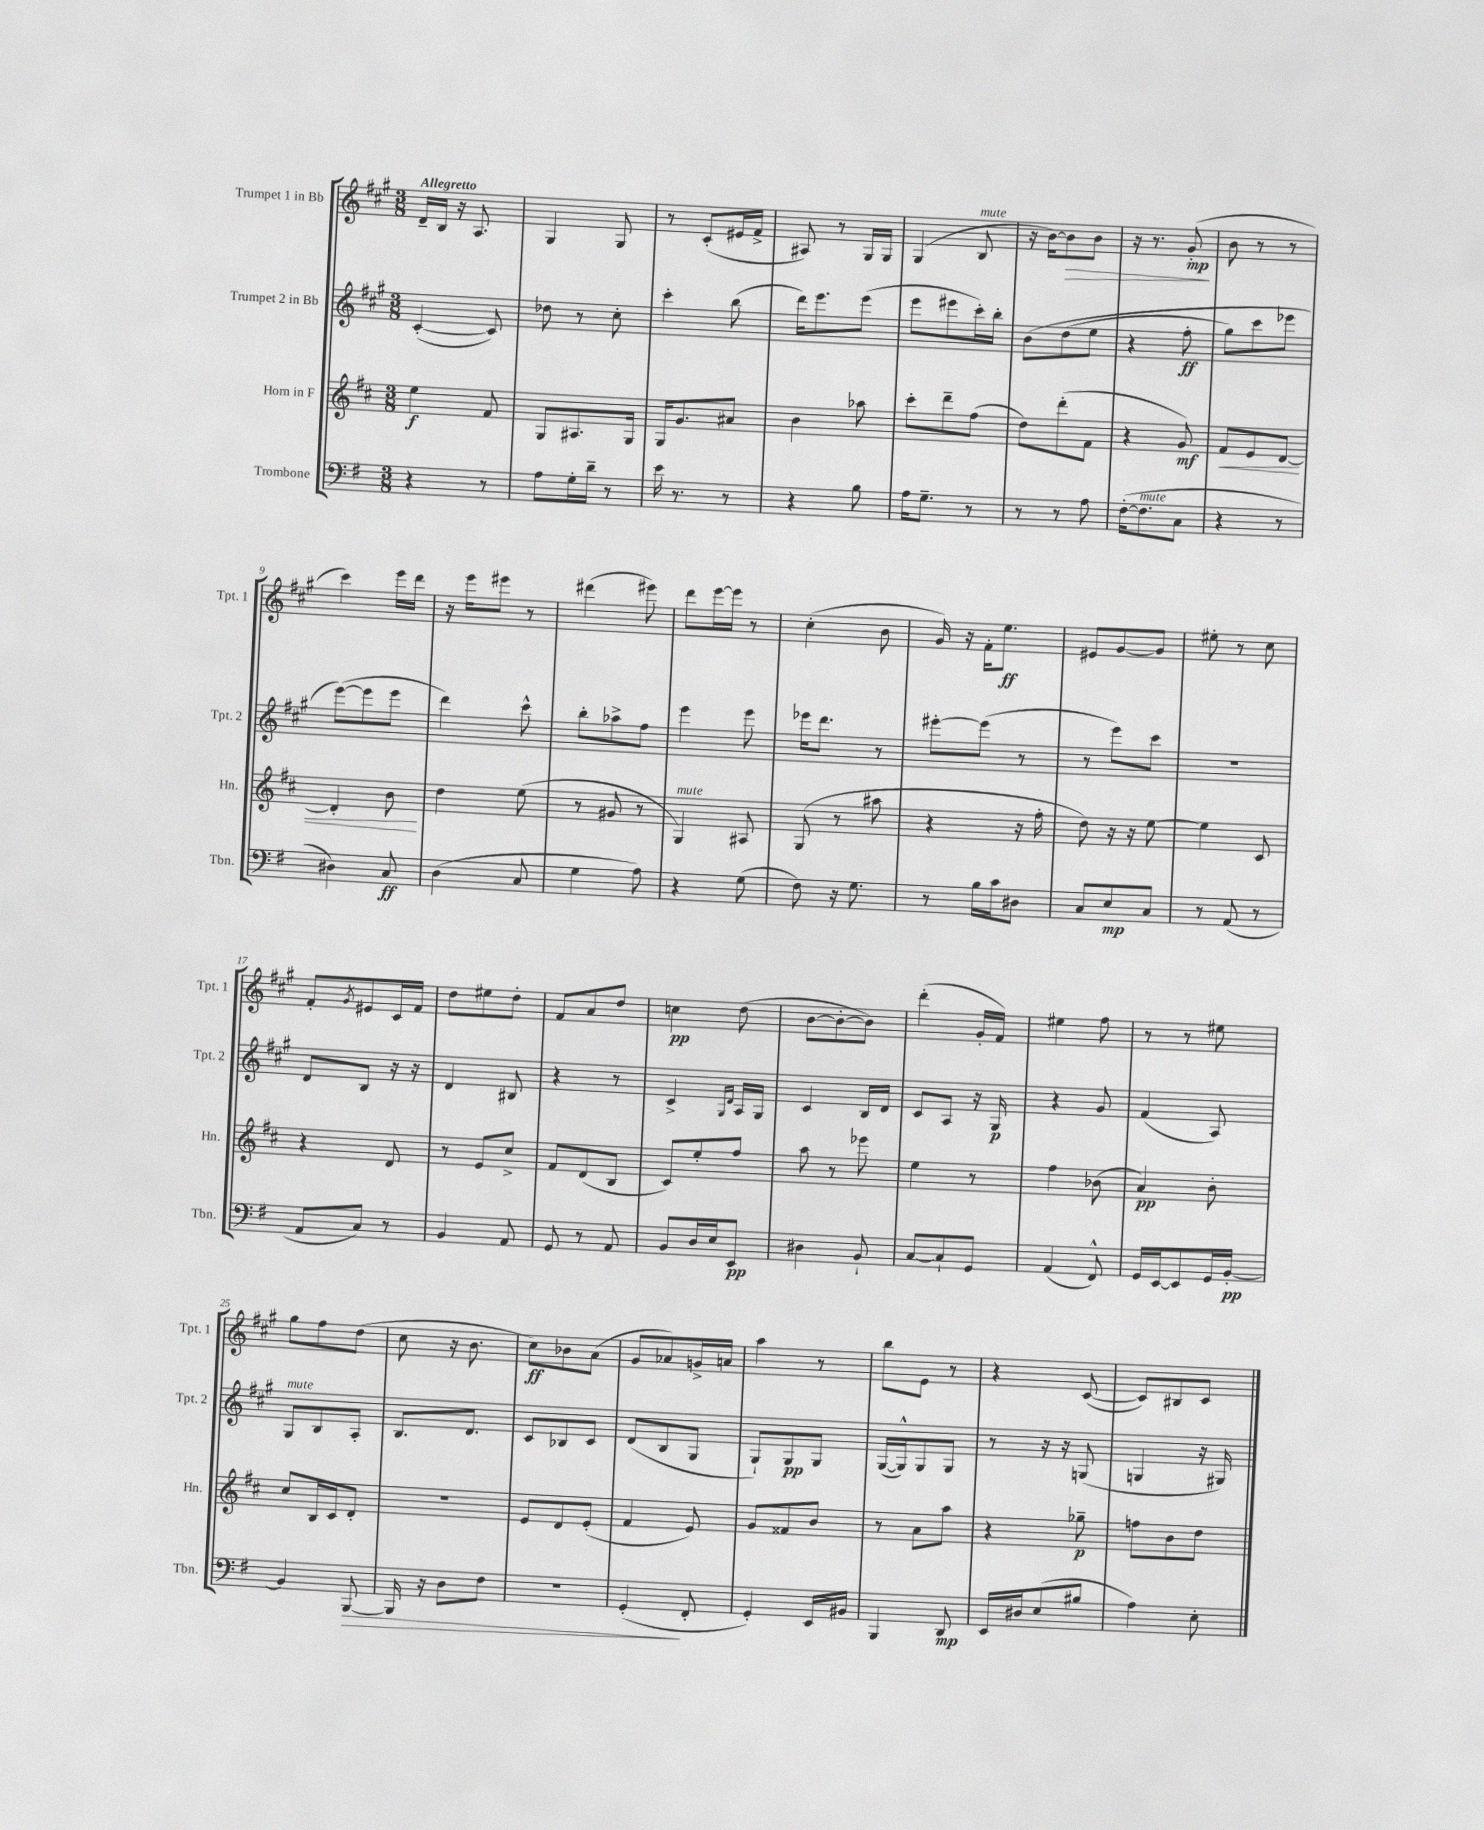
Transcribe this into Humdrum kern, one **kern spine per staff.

**kern	**kern	**kern	**kern
*staff4	*staff3	*staff2	*staff1
*clefF4	*clefG2	*clefG2	*clefG2
*k[f#]	*k[f#c#]	*k[f#c#g#]	*k[f#c#g#]
*M3/8	*M3/8	*M3/8	*M3/8
4r	4ee	([4c#'	16d~
.	.	.	16B
.	.	.	16r
.	.	.	8.A
8r	8f#	8c#])	.
=	=	=	=
8A	8G	8dd-	4G#
16G'	8.A#	8r	.
16d~	.	.	.
8r	.	8cc#'	8G#
.	16G	.	.
=	=	=	=
16e	16G	4ccc#'	8r
8.r	8.g	.	.
.	.	.	(8c#'
8r	8a#	(8bb	16e#
.	.	.	16f#^
=	=	=	=
4r	4b	16ddd)	8A#)
.	.	8.eee	.
.	.	.	8r
8B	8aa-	(8eee	16G#
.	.	.	16G#
=	=	=	=
16A	8ccc#'	8eee	(4G#
8.G~	.	.	.
.	8ddd~	8eee#	.
8r	(8ff#	16ccc#')	8B
.	.	16bb'	.
=	=	=	=
8r	8dd)	&(8b	16r
.	.	.	[16b)
8r	(8ddd'	(8dd	8b]
8A	8f#	8ee	8b
=	=	=	=
([16F#'	4r	4r	16r
8.F#]	.	.	8.r
8C	8g)	8ff#'	(8g#'
=	=	=	=
4r	8f#	8gg#)	8b
.	8e	8ccc#	8r
8r	[8d	8eee-	8r
=	=	=	=
4D#)	4d']	([8eee&)	4ccc#)
.	.	8eee]	.
8C	8b	8eee	16eee
.	.	.	16ddd
=	=	=	=
(4D	4dd	4ddd)	16r
.	.	.	16eee
.	.	.	8eee#
8C	(8ee	8ccc#^^	8r
=	=	=	=
4G	8r	8bb'	(4ddd#
.	8g#	8aa-^	.
8A)	8r	8ff#	8eee#)
=	=	=	=
4r	4G)	4eee	8ddd
.	.	.	[16eee
.	.	.	16eee]
(8G	8A#	8eee	8r
=	=	=	=
8F#)	(8G	16eee-	(4cc#'
.	.	8.ddd	.
16r	8r	.	.
8.G	.	.	.
.	8aa#	8r	8b
=	=	=	=
8r	4r	[8eee#'	16g#)
.	.	.	16r
16B	.	(8eee#]	16f#'
16c	.	.	8.ee
8D#	16r	8r	.
.	16ff#'	.	.
=	=	=	=
8C	8dd)	8r	8e#
8E	16r	8eee)	[8g#
.	16r	.	.
8C	[8ee	8ccc#	8g#]
=	=	=	=
8r	4ee]	4.r	8ee#'
(8AA	.	.	8r
8r	8c#	.	8cc#
=	=	=	=
8AA	4r	8d	8f#'
.	.	.	8qg#
8C)	.	8B	8e#
8r	8d	16r	16c#
.	.	16r	16f#
=	=	=	=
4BB	8r	4d	8dd
.	8e	.	8ee#
8AA	8cc#^	8B#	8dd'
=	=	=	=
8GG	8f#	4r	8f#
8r	(8d	.	8a
8AA	8B	8r	8dd
=	=	=	=
8BB	8c#)	4c#^	4cc
16D	8ee'	.	.
16E	.	.	.
.	.	16qqG#	.
.	.	16qqd	.
8EE	8ff#	16A	(8dd
.	.	16G#	.
=	=	=	=
4D#	8aa	4c#	[8b
.	8r	.	8b'_
8BB`	8eee-	16B	8b])
.	.	16d	.
=	=	=	=
[8C	4ee	8c#	(4ddd'
8C`]	.	8A	.
8GG	8r	16r	16g#'
.	.	16G#	16f#)
=	=	=	=
(4AA	4ff#	4r	4ee#
8FF#^^)	(8b-	8g#	8ff#
=	=	=	=
16GG	4a)	(4f#	8r
[16EE	.	.	.
8EE]	.	.	8r
16GG	8b'	8A)	8ee#
[16BB'	.	.	.
=	=	=	=
4BB]	8cc#	8G#	8gg#
.	16B	8B	8ff#
.	16c#	.	.
[8BBB	8d'	8A'	(8dd
=	=	=	=
16BBB]	4.r	8.B	8cc#
16r	.	.	.
8D	.	.	16r
.	.	8.d	8.b
8F#	.	.	.
=	=	=	=
4.r	8e	8c#	8cc#)
.	8d	8B-	8b-
.	(8e'	8c#	(8a
=	=	=	=
(4GG'	4f#	(8d	8g#
.	.	8B	8a-)
8FF#'	8e)	8G#	16g^
.	.	.	16a
=	=	=	=
4GG')	8g	8G#`)	4aa
.	8f##	8G#	.
16EE	8b	8G#	8r
16BB#	.	.	.
=	=	=	=
4BBB	8r	([16G#	8bb
.	.	16G#^^])	.
.	8a	8G#	8e
8DD	8aa	8G#	8r
=	=	=	=
16EE	4r	8r	4r
16D#	.	.	.
(8E	.	16r	.
.	.	16r	.
8B#	8gg-~	(8G	([8c#
=	=	=	=
4A)	8ff	4G	8c#])
.	8b	.	8B#
8E'	8dd	16r	8c#
.	.	16G#)	.
==	==	==	==
*-	*-	*-	*-
